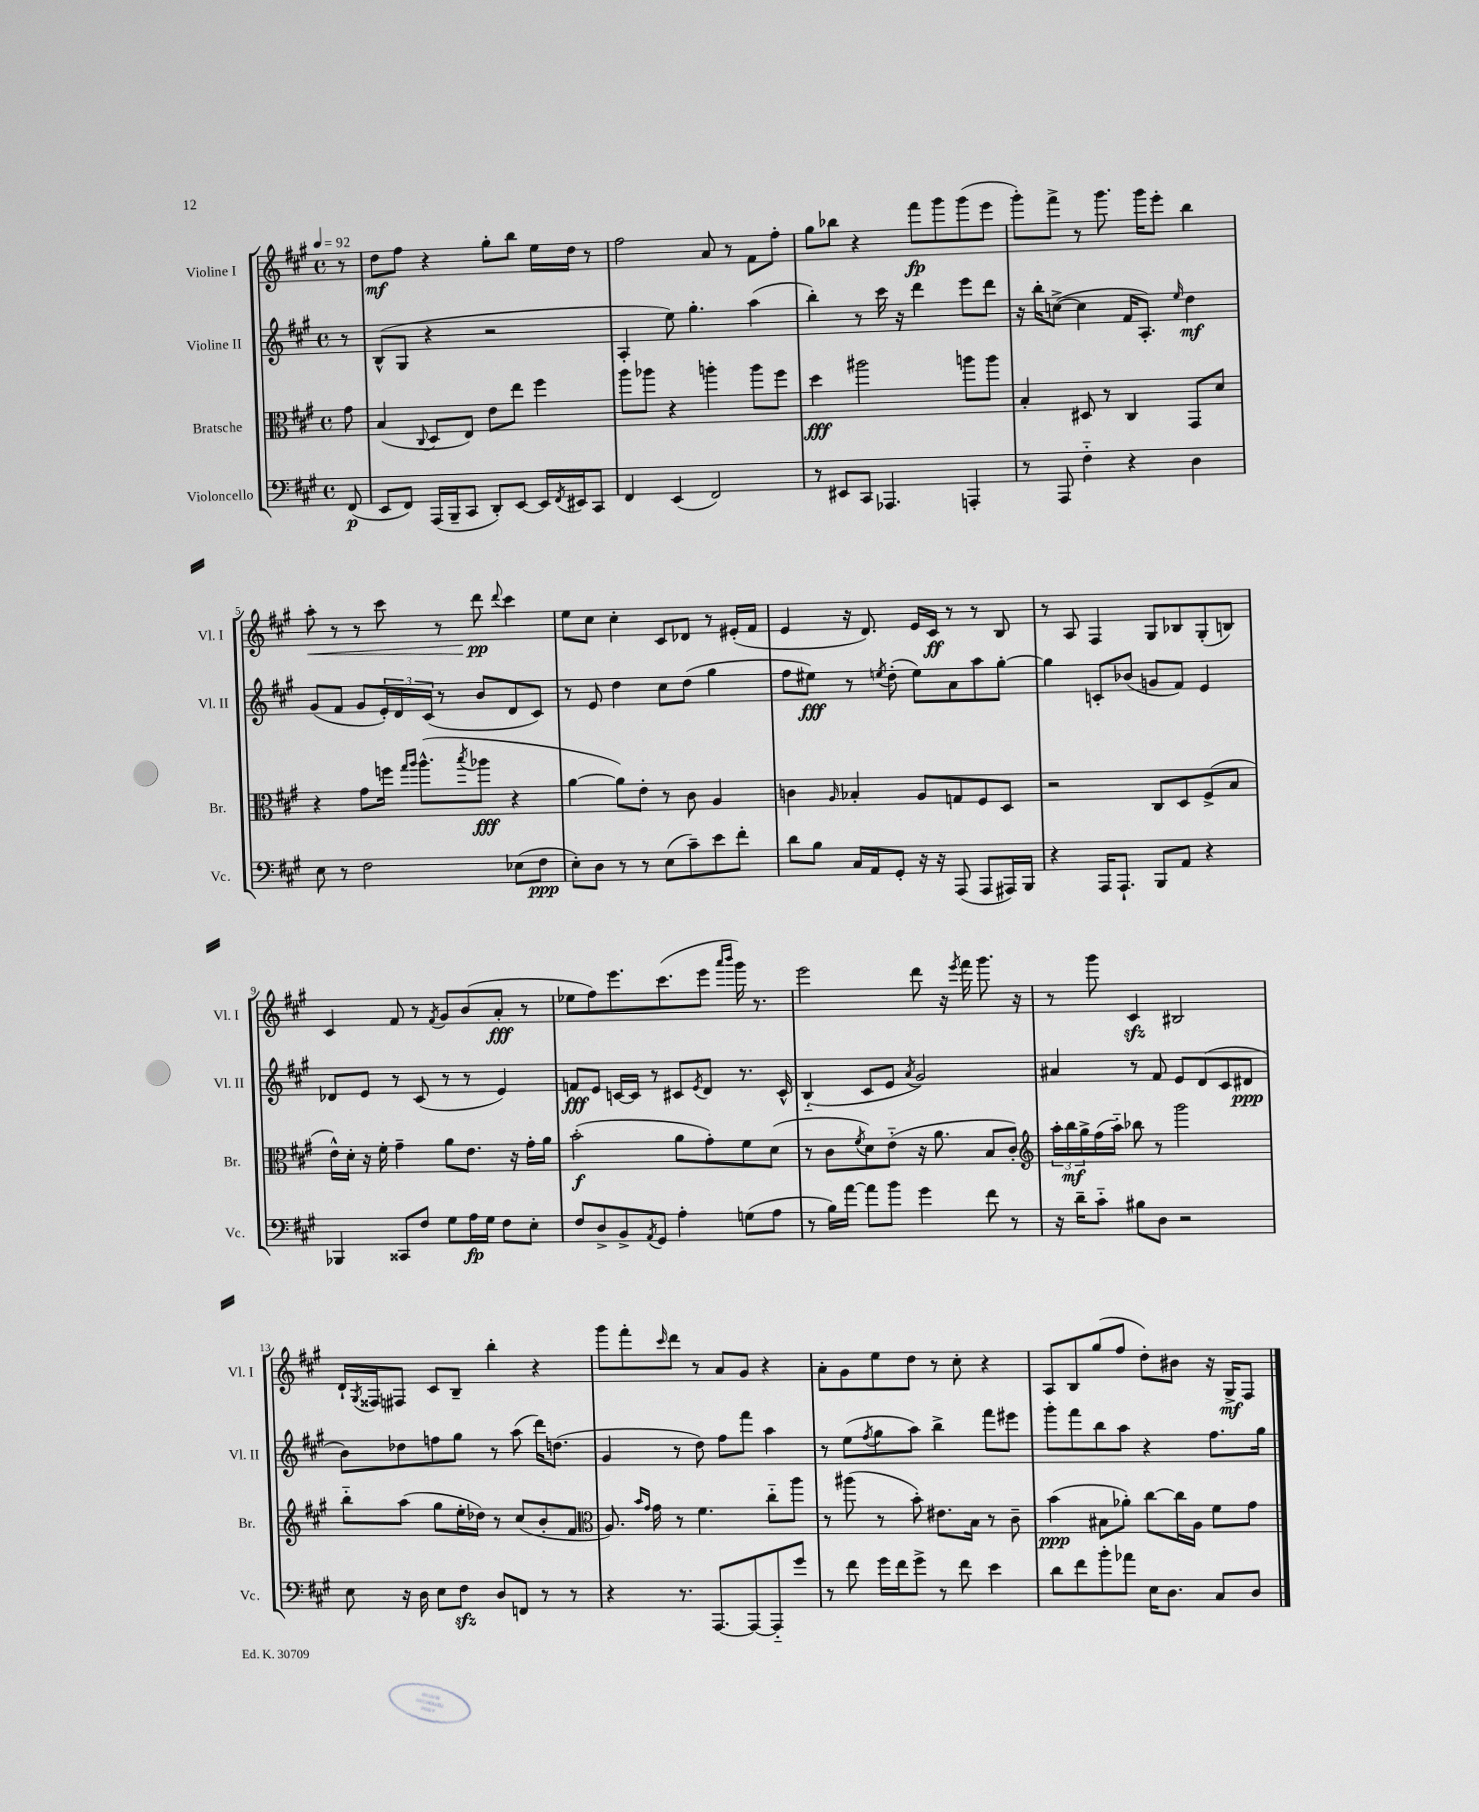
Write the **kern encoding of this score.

**kern	**dynam	**kern	**dynam	**kern	**dynam	**kern	**dynam
*part4	*part4	*part3	*part3	*part2	*part2	*part1	*part1
*staff4	*staff4	*staff3	*staff3	*staff2	*staff2	*staff1	*staff1
*I"Violoncello	*	*I"Bratsche	*	*I"Violine II	*	*I"Violine I	*
*I'Vc.	*	*I'Br.	*	*I'Vl. II	*	*I'Vl. I	*
*clefF4	*	*clefC3	*	*clefG2	*	*clefG2	*
*k[f#c#g#]	*	*k[f#c#g#]	*	*k[f#c#g#]	*	*k[f#c#g#]	*
*M4/4	*	*M4/4	*	*M4/4	*	*M4/4	*
*met(c)	*	*met(c)	*	*met(c)	*	*met(c)	*
*MM92	*	*MM92	*	*MM92	*	*MM92	*
=	=	=	=	=	=	=	=
(8FF#/	p	8g#\	.	8r	.	8r	.
=1	=1	=1	=1	=1	=1	=1	=1
8EE/L	.	(4B/	.	(8B^^/L	.	8dd\L	mf
8FF#/J)	.	.	.	8G#/J	.	8ff#\J	.
.	.	8qqC#/	.	.	.	.	.
(16AAA/LL	.	8D/L	.	4r	.	4r	.
16BBB~/J	.	.	.	.	.	.	.
8CC#/J	.	8E/J)	.	.	.	.	.
8DD'/L)	.	8e\L	.	2r	.	8gg#'\L	.
[8EE/J	.	8ee\J	.	.	.	8bb\J	.
16EE/LL]	.	4ff#\	.	.	.	16ee\LL	.
8qFF#/	.	.	.	.	.	.	.
16EE#X/J	.	.	.	.	.	16dd\JJ	.
8CC#/J	.	.	.	.	.	8r	.
=2	=2	=2	=2	=2	=2	=2	=2
4FF#/	.	8aa\L	.	4A'/	.	2ff#\	.
.	.	8aa-X\J	.	.	.	.	.
(4EE/	.	4r	.	8ee\)	.	.	.
.	.	.	.	4.gg#'\	.	.	.
2FF#/)	.	4aan'\	.	.	.	8a/	.
.	.	.	.	.	.	8r	.
.	.	8aa\L	.	(4aa\	.	8f#\L	.
.	.	8ff#\J	.	.	.	8ff#'\J	.
=3	=3	=3	=3	=3	=3	=3	=3
8r	.	4dd\	fff	4bb'\)	.	8gg#\L	.
8EE#X/L	.	.	.	.	.	8bb-X\J	.
8CC#/J	.	2aa#X\	.	8r	.	4r	.
4.AAA-X/	.	.	.	16ccc#\	.	.	.
.	.	.	.	16r	.	.	.
.	.	.	.	4ddd\	.	8fff#\L	fp
.	.	.	.	.	.	8ggg#\	.
4AAAn'/	.	8aan\L	.	8eee\L	.	(8ggg#\	.
.	.	8aa\J	.	8ddd\J	.	8eee\J	.
=4	=4	=4	=4	=4	=4	=4	=4
8r	.	4B'/	.	16r	.	8ggg#'\L)	.
.	.	.	.	16bb'\KL	.	.	.
8AAA/	.	.	.	([8ccn^\J	.	8fff#^\J	.
4F#\	.	8D#X/	.	4cc\]	.	8r	.
.	.	8r	.	.	.	8.ggg#\	.
4r	.	4C#/	.	16f#/KL	.	.	.
.	.	.	.	8.A'/J)	.	16ggg#\KL	.
.	.	.	.	.	.	8eee'\J	.
.	.	.	.	16qqee/	.	.	.
4D\	.	8GG#/L	.	4dd\	mf	4bb\	.
.	.	8d/J	.	.	.	.	.
!!LO:LB:g=z
=5	=5	=5	=5	=5	=5	=5	=5
!	!	!	!	!	!	!	!LO:HP:b
8E\	.	4r	.	(8g#/L	.	8aa'\	<
8r	.	.	.	8f#/J	.	8r	.
2F#\	.	8g#\L	.	8g#/L	.	8r	.
.	.	16ffn\Jk	.	24e'/L)	.	8ccc#\	.
.	.	.	.	24d/	.	.	.
.	.	16qqgg#/LL	.	.	.	.	.
.	.	16qqaa/JJ	.	.	.	.	.
.	.	(8.aa^^\L	.	.	.	.	.
.	.	.	.	(24c#/JJ	.	.	.
.	.	.	.	8r	.	8r	.
.	.	8qbb/	.	.	.	.	.
.	.	8aa-X\J	fff	8b/L	.	8ddd\	pp
.	.	.	.	.	.	8qqddd/	.
(8E-X\L	.	4r	.	8d/	.	4ccc#\	[
8F#\J	ppp	.	.	8c#/J)	.	.	.
=6	=6	=6	=6	=6	=6	=6	=6
8E'\L)	.	[4a\	.	8r	.	8ee\L	.
8D\J	.	.	.	8e/	.	8cc#\J	.
8r	.	8a\L])	.	4dd\	.	4cc#'\	.
8r	.	8e'\J	.	.	.	.	.
(8E\L	.	8r	.	8cc#\L	.	8c#/L	.
8c#~\)	.	8c#\	.	(8dd\J	.	8d-X/J	.
8e\	.	4A/	.	4gg#\	.	8r	.
8f#'\J	.	.	.	.	.	(16e#X'/LL	.
.	.	.	.	.	.	16f#/JJ	.
=7	=7	=7	=7	=7	=7	=7	=7
8d\L	.	4cn\	.	8ff#\L	.	4e/	.
8B\J	.	.	.	8ee#X\J)	fff	.	.
.	.	16qqA/	.	.	.	.	.
16C#/LL	.	4B-X'/	.	8r	.	16r	.
16AA/J	.	.	.	.	.	8.d/)	.
.	.	.	.	8qeen/	.	.	.
8GG#'/J	.	.	.	(8dd'\	.	.	.
16r	.	8A/L	.	8ee\L)	.	16e/LL	.
16r	.	.	.	.	.	16c#/JJ	ff
(8AAA/	.	8Gn/	.	8a\	.	8r	.
8AAA/L	.	8F#/	.	8aa\	.	8r	.
16AAA#X/L)	.	8D/J	.	[8gg#'\J	.	8B/	.
16BBB/JJ	.	.	.	.	.	.	.
=8	=8	=8	=8	=8	=8	=8	=8
4r	.	2r	.	4gg#\]	.	8r	.
.	.	.	.	.	.	8A/	.
16AAA/KL	.	.	.	8cn'/L	.	4F#/	.
8.AAA`/J	.	.	.	.	.	.	.
.	.	.	.	(8b-X/J	.	.	.
8BBB/L	.	8C#/L	.	8gn/L	.	8G#/L	.
8AA/J	.	8D/	.	8f#/J)	.	8B-X/	.
4r	.	(8F#^/	.	4e/	.	(8G#'/	.
.	.	8B/J	.	.	.	8Bn/J)	.
!!LO:LB:g=z
=9	=9	=9	=9	=9	=9	=9	=9
4BBB-X/	.	16e^^\LL)	.	8d-X/L	.	4c#/	.
.	.	16d'\JJ	.	.	.	.	.
.	.	16r	.	8e/J	.	.	.
.	.	16f#'\	.	.	.	.	.
8CC##X/L	.	4g#~\	.	8r	.	8f#/	.
8F#/J	.	.	.	(8c#/	.	8r	.
.	.	.	.	.	.	8qf#/	.
8G#\L	.	8a\L	.	8r	.	8g#/L	.
16A\L	fp	8.e\J	.	8r	.	(8b/	.
16G#\JJ	.	.	.	.	.	.	.
8F#\L	.	.	.	4e/)	.	8a'/J	fff
.	.	16r	.	.	.	.	.
8E'\J	.	16g#'\LL	.	.	.	8r	.
.	.	16a\JJ	.	.	.	.	.
=10	=10	=10	=10	=10	=10	=10	=10
8F#/L	.	(2b'\	f	8fn/L	fff	8ee-X\L	.
8D^/	.	.	.	8e/J	.	8ff#\)	.
8BB^/	.	.	.	[16cn/LL	.	8.eee\	.
.	.	.	.	16c/JJ]	.	.	.
8qAA/	.	.	.	.	.	.	.
8GG#/J	.	.	.	8r	.	.	.
.	.	.	.	.	.	(8.ccc#\	.
4A'\	.	8a\L	.	8c#X/L	.	.	.
.	.	.	.	8qe/	.	.	.
.	.	8g#'\)	.	8d/J	.	8eee\J	.
.	.	.	.	.	.	16qqaaa/LL	.
.	.	.	.	.	.	16qqbbb/JJ	.
(8Gn\L	.	8f#\	.	8.r	.	16ggg#\)	.
.	.	.	.	.	.	8.r	.
8A\J	.	(8d\J	.	.	.	.	.
.	.	.	.	16c#^^/	.	.	.
=11	=11	=11	=11	=11	=11	=11	=11
8r	.	8r	.	(4B/	.	2eee\	.
16B\LL)	.	8c#\L	.	.	.	.	.
[16a\JJ	.	.	.	.	.	.	.
.	.	8qf#/	.	.	.	.	.
8a\L]	.	8d\)	.	8c#/L	.	.	.
8b\J	.	(8e\J	.	8e/J	.	.	.
.	.	.	.	8qa/	.	.	.
4g#\	.	16r	.	2g#/)	.	8ddd\	.
.	.	8.a\	.	.	.	.	.
.	.	.	.	.	.	16r	.
.	.	.	.	.	.	8qeee/	.
.	.	.	.	.	.	16fff#\	.
8f#\	.	8B/L	.	.	.	8.ggg#\	.
8r	.	8c#'/J)	.	.	.	.	.
.	.	.	.	.	.	16r	.
=12	=12	=12	=12	=12	=12	=12	=12
*	*	*clefG2	*	*	*	*	*
16r	.	24aa'\LL	.	4a#X/	.	8r	.
.	.	24bb\	mf	.	.	.	.
16d~\KL	.	.	.	.	.	.	.
.	.	24gg#^\	.	.	.	.	.
8c#\J	.	(16ff#\	.	.	.	8ggg#\	.
.	.	16aa\JJ)	.	.	.	.	.
8B#X\L	.	8bb-X\	.	8r	.	4c#zz/	.
8D\J	.	8r	.	8f#/	.	.	.
2r	.	2ggg#\	.	8e/L	.	2B#X/	.
.	.	.	.	(8d/	.	.	.
.	.	.	.	8c#/	.	.	.
.	.	.	.	8d#X/J	ppp	.	.
!!LO:LB:g=z
=13	=13	=13	=13	=13	=13	=13	=13
8E\	.	8bb\L	.	8b\L)	.	16d`/LL	.
.	.	.	.	.	.	8qG#/	.
.	.	.	.	.	.	16F##X/J	.
16r	.	(8aa\J	.	8dd-X\	.	8F#X/J	.
16D\	.	.	.	.	.	.	.
8E\L	.	8gg#\L	.	8ffn\	.	8c#/L	.
8F#zz\J	.	16ee'\L	.	8gg#\J	.	8B~/J	.
.	.	16dd-X\JJ)	.	.	.	.	.
8D/L	.	8r	.	8r	.	4bb'\	.
8FFn/J	.	(8cc#/L	.	(8aa\	.	.	.
8r	.	8b'/	.	16ddd\KL)	.	4r	.
.	.	.	.	(8.ddn\J	.	.	.
8r	.	8f#/J	.	.	.	.	.
=14	=14	=14	=14	=14	=14	=14	=14
*	*	*clefC3	*	*	*	*	*
4r	.	8.A/)	.	4g#/	.	8ggg#\L	.
.	.	.	.	.	.	8fff#'\	.
.	.	16qqb/LL	.	.	.	.	.
.	.	16qqg#/JJ	.	.	.	.	.
.	.	16g#\	.	.	.	.	.
.	.	.	.	.	.	16qqccc#/	.
8.r	.	8r	.	8r	.	8ddd\J	.
.	.	4.f#\	.	8dd\)	.	8r	.
[8.AAA/L	.	.	.	.	.	.	.
.	.	.	.	8ff#\L	.	8a/L	.
8AAA/_	.	.	.	8fff#\J	.	8g#/J	.
8AAA/]	.	8cc#\L	.	4aa\	.	4r	.
8g#/J	.	8aa\J	.	.	.	.	.
=15	=15	=15	=15	=15	=15	=15	=15
8r	.	8r	.	8r	.	8a'\L	.
8f#\	.	(8aa#X\	.	(8ee\L	.	8g#\	.
.	.	.	.	8qff#/	.	.	.
16g#\LL	.	8r	.	8gg#\	.	8ee\	.
16f#\J	.	.	.	.	.	.	.
8g#^\J	.	8b'\)	.	8aa\J)	.	8dd\J	.
8r	.	8.e#X\L	.	4bb^\	.	8r	.
8f#\	.	.	.	.	.	8cc#'\	.
.	.	16B\Jk	.	.	.	.	.
4e\	.	8r	.	8fff#\L	.	4r	.
.	.	8c#~\	.	8eee#X\J	.	.	.
=16	=16	=16	=16	=16	=16	=16	=16
8d\L	.	(4b\	ppp	8ggg#'\L	.	8A/L	.
8f#\	.	.	.	8fff#\	.	8B/	.
8b'\	.	8B#X\L	.	8bb\	.	(8gg#/	.
8a-X\J	.	8a-X'\J)	.	8aa\J	.	8ff#/J	.
16E\KL	.	[8cc#\L	.	4r	.	8dd'\L)	.
8.D\J	.	.	.	.	.	.	.
.	.	16cc#\L]	.	.	.	8b#X\J	.
.	.	16A\JJ	.	.	.	.	.
8C#/L	.	8f#\L	.	8.ff#\L	.	16r	.
.	.	.	.	.	.	16G#^/KL	mf
8D/J	.	8g#\J	.	.	.	8F#/J	.
.	.	.	.	16gg#\Jk	.	.	.
==	==	==	==	==	==	==	==
*-	*-	*-	*-	*-	*-	*-	*-
